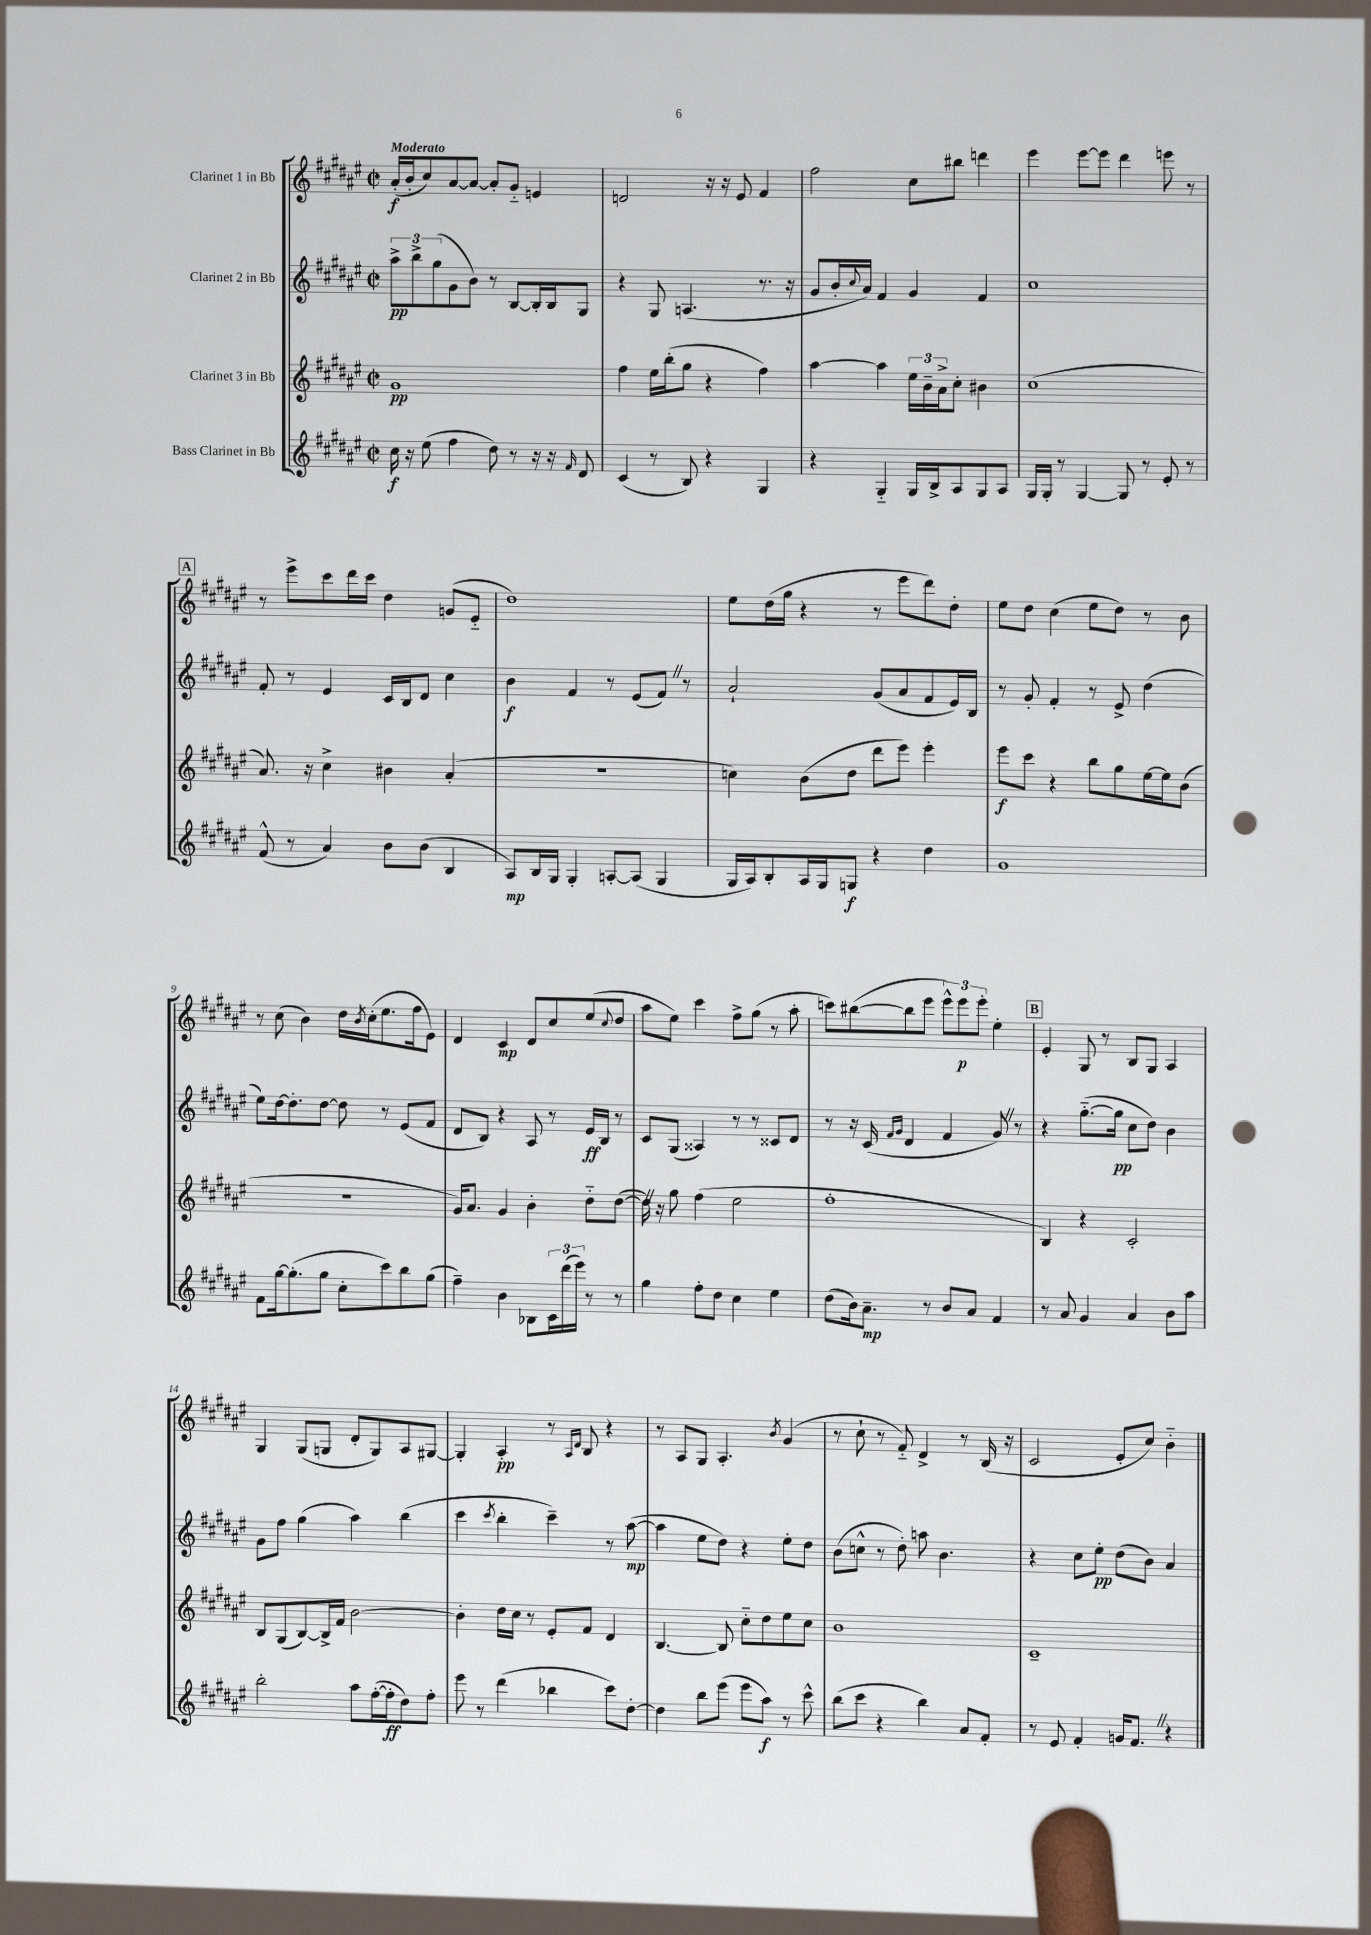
<<
\new StaffGroup <<
\new Staff = "s0" \with { instrumentName = "Clarinet 1 in Bb" } {
    \clef treble \key fis \major \defaultTimeSignature \time 2/2 \tempo "Moderato"
    ais'16-.\f( b'16-. cis''8) ais'8~ ais'8~ ais'8-. gis'8-_ e'4 |
    d'2 r16 r16 eis'8 fis'4 |
    fis''2 cis''8 bis''8 d'''4 |
    eis'''4 eis'''8~ eis'''8 dis'''4 e'''8 r8 |
    \mark \markup { \box "A" } r8 eis'''8-> cis'''8 dis'''16 cis'''16 dis''4 g'8( eis'8-_ |
    dis''1) |
    eis''8 dis''16( gis''16 r4 r8 eis'''8 dis'''8) dis''8-. |
    eis''8 dis''8 cis''4( eis''8 dis''8) r8 b'8 |
    r8 cis''8( b'4) dis''16 \acciaccatura { b'8 } cis''16-.( eis''8. fis''16 eis'8) |
    dis'4 cis'4\mp dis'8 cis''8 eis''8( \appoggiatura { cis''8 } dis''8 |
    ais''8 eis''8) cis'''4 fis''8-> gis''8( r8 ais''8-. |
    c'''8) bis''8~( bis''8 eis'''8 \tuplet 3/2 { eis'''8-^) eis'''8\p eis'''8-. } eis''4-. |
    \mark \markup { \box "B" } eis'4-. gis8 r8 b8 gis8 ais4 |
    gis4 gis8( g8 dis'8-. g8) ais8 gis8~ |
    gis4-. ais4-.\pp r8 \grace { ais16 dis'16 } b8 r4 |
    r8 ais8 gis8 ais4.-. \acciaccatura { b'8 } gis'4( |
    r8 cis''8-! r8 fis'8-_) dis'4-> r8 b16( r16 |
    cis'2 eis'8-. cis''8) b'4-_ \bar "|." |
}
\new Staff = "s1" \with { instrumentName = "Clarinet 2 in Bb" } {
    \clef treble \key fis \major \defaultTimeSignature \time 2/2
    \tuplet 3/2 { ais''8->\pp b''8-> gis''8( } gis'8 b'8) r8 b8~ b16-. b16 gis8 |
    r4 gis8 a4.( r8. r16 |
    gis'8 b'16-. \appoggiatura { cis''8 } ais'16) fis'4 gis'4 fis'4 |
    cis''1 |
    \mark \markup { \box "A" } fis'8-. r8 eis'4 cis'16 b16 dis'8 cis''4 |
    b'4\f fis'4 r8 eis'8( fis'8) \once \override BreathingSign.text = \markup { \musicglyph "scripts.caesura.straight" } \breathe r8 |
    ais'2-! gis'8( ais'8 fis'8 eis'16) b16 |
    r8 gis'8-. fis'4-. r8 eis'8-> dis''4( |
    eis''8) dis''16~ dis''8.-. dis''8~ dis''8 r8 eis'8( fis'8 |
    dis'8 b8) r4 ais8 r8 eis'16\ff b16 r8 |
    cis'8 gis8( aisis4) r8 r8 cisis'8 dis'8 |
    r8 r16 cis'16( \grace { fis'16 gis'16 } dis'4 fis'4 gis'8) \once \override BreathingSign.text = \markup { \musicglyph "scripts.caesura.straight" } \breathe r8 |
    \mark \markup { \box "B" } r4 gis''8.~-_( gis''16\pp cis''8 dis''8) b'4 |
    gis'8 fis''8 gis''4( ais''4) b''4( |
    cis'''4 \acciaccatura { cis'''8 } b''4-. cis'''4--) r8 ais''8~\mp( |
    ais''4 eis''8 dis''8) r4 eis''8-. dis''8 |
    b'8( c''8-^ r8 dis''8-.) a''8 b'4. |
    r4 cis''8 eis''8-.\pp dis''8( b'8) ais'4 \bar "|." |
}
\new Staff = "s2" \with { instrumentName = "Clarinet 3 in Bb" } {
    \clef treble \key fis \major \defaultTimeSignature \time 2/2
    gis'1\pp |
    fis''4 eis''16 b''16-.( gis''8 r4 fis''4) |
    ais''4~ ais''4 \tuplet 3/2 { eis''16 b'16-- ais'16-> } cis''8-. bis'4 |
    cis''1( |
    \mark \markup { \box "A" } ais'8.) r16 cis''4-> bis'4 ais'4-.( |
    r1 |
    c''4) b'8( dis''8 dis'''8 eis'''8) eis'''4-. |
    eis'''8\f cis'''8 r4 b''8 gis''8 eis''16~ eis''16 b'8( |
    R1 |
    gis'16) ais'8. gis'4 b'4-. dis''8-_ dis''8~( |
    dis''16) \once \override BreathingSign.text = \markup { \musicglyph "scripts.caesura.straight" } \breathe r16 gis''8 fis''4( eis''2 |
    fis''1-. |
    \mark \markup { \box "B" } b4) r4 cis'2-. |
    b8 gis8( b8~) b16-> fis'16 b'2~ |
    b'4-. dis''16 cis''16 r8 eis'8-. fis'8 dis'4 |
    b4.~ b8 cis''8-_ dis''8 eis''8 cis''8 |
    b'1 |
    cis'1-- \bar "|." |
}
\new Staff = "s3" \with { instrumentName = "Bass Clarinet in Bb" } {
    \clef treble \key fis \major \defaultTimeSignature \time 2/2
    cis''16\f r16 eis''8( fis''4 dis''8) r8 r16 r16 \grace { fis'16 } dis'8 |
    cis'4( r8 b8) r4 gis4 |
    r4 gis4-_ gis16 b16-> ais8 gis8 ais8 |
    gis16 gis16-. r8 gis4~ gis8 r8 eis'8-. r8 |
    \mark \markup { \box "A" } fis'8-^( r8 ais'4) b'8 b'8( b4 |
    ais8\mp) b16 gis16 gis4-. a8~-. a8( gis4 |
    gis16 ais16) b8-. ais16 gis16 g8\f r4 dis''4 |
    gis'1 |
    fis'8 gis''16~ gis''8.-.( gis''8 cis''8-. cis'''8) b''8 gis''8( |
    fis''4--) b'4 bes8 \tuplet 3/2 { cis'16 dis'''16( eis'''16) } r8 r8 |
    gis''4 fis''8-. dis''8 cis''4 eis''4 |
    dis''8( b'16) ais'8.--\mp r8 b'8 ais'8 fis'4 |
    \mark \markup { \box "B" } r8 ais'8 gis'4 ais'4 b'8 ais''8 |
    b''2-. ais''8 fis''16~-.( fis''16-.\ff dis''8) fis''8-. |
    eis'''8 r8 dis'''4( bes''4 cis'''8) dis''8~-. |
    dis''4 b''8 eis'''8( eis'''8 ais''8\f) r8 cis'''8-^ |
    b''8( cis'''8 r4 b''4) ais'8 fis'8-. |
    r8 eis'8 fis'4-. g'16 fis'8. \once \override BreathingSign.text = \markup { \musicglyph "scripts.caesura.straight" } \breathe r4 \bar "|." |
}
>>
>>
